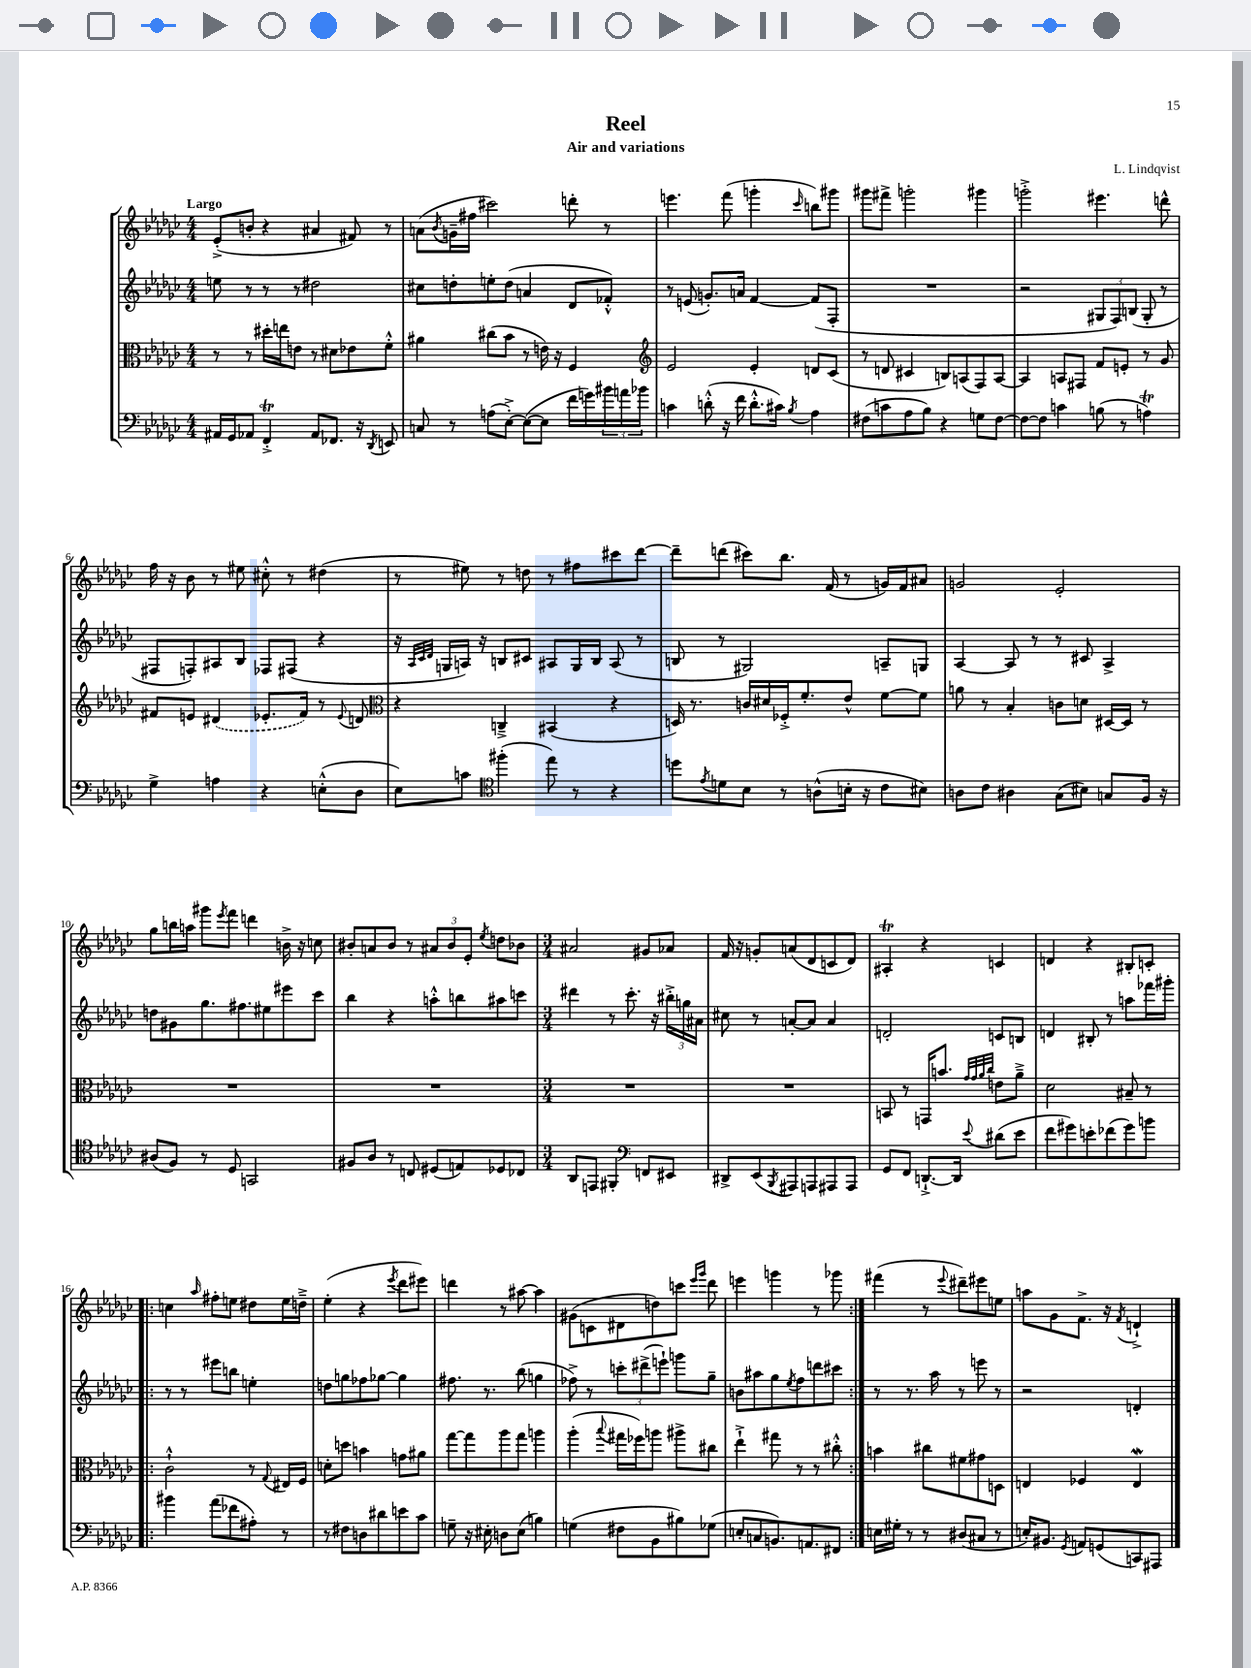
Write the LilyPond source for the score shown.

\header { title = "Reel" composer = "L. Lindqvist" subtitle = "Air and variations" }
<<
\new StaffGroup <<
\new Staff = "s0" {
    \clef treble \key ges \major \numericTimeSignature \time 4/4 \tempo "Largo"
    ees'8-.->( b'8-. r4 ais'4 fis'8) r8 |
    a'8( \acciaccatura { bes'8 } g'16-- fis''16 cis'''2) d'''8-. r8 |
    e'''4. f'''8( g'''4-. \grace { ces'''16 } b''8) gis'''8 |
    gis'''8 fis'''8-> g'''2-. gis'''4 |
    g'''2-.-> eis'''4. d'''8-^ |
    f''16 r16 bes'8 r8 eis''8 cis''8-.-^ r8 dis''4( |
    r8 eis''8) r8 d''8 r8 fis''8 cis'''8 des'''8~ |
    des'''8-- d'''8( cis'''8) bes''8. f'16( r8 g'16) f'16 ais'8 |
    g'2 ees'2-. |
    ges''8 b''16 a''16 gis'''8 \acciaccatura { ees'''8 } f'''8 d'''4 b'16-> r16 c''8 |
    bis'8-. a'8 bis'8 r8 \tuplet 3/2 { ais'8 bis'8 ees'8-. } \acciaccatura { ees''8 } d''8 bes'8 |
    \numericTimeSignature \time 3/4 ais'2 gis'8 aes'8 |
    f'16 r16 g'8-. a'8( des'8 c'8 des'8) |
    ais4-.\trill r4 c'4 |
    d'4 r4 bis8-. c'8-. |
    \repeat volta 2 { c''4 \grace { aes''16 } fis''8-. e''8 dis''8 e''16 d''16---> |
    ees''4-.( r4 \acciaccatura { ees'''8 } des'''8 eis'''8) |
    d'''4 r8 ais''8~ ais''4 |
    gis'8( c'8 dis'8 d''8) c'''8 \grace { ees'''16 ges'''16 } des'''8 |
    e'''4 g'''4 r8 ges'''8 | }
    fis'''4( r8 \appoggiatura { ees'''8 } dis'''8--) eis'''8 e''8 |
    a''8 ges'8 f'8.-> r16 \acciaccatura { f'8 } d'4-!-> \bar "|." |
}
\new Staff = "s1" {
    \clef treble \key ges \major \numericTimeSignature \time 4/4
    e''8 r8 r8 r8 dis''2 |
    cis''8 d''8-. e''8-. d''8( a'4 des'8 fes'8-.-^) |
    r8 e'8( g'8.-.) a'16 f'4~ f'8( f8-. |
    R1 |
    r2 \tuplet 3/2 { gis8 f8) b8( } gis8-. r8 |
    fis8 f8-.) ais8 bes8 fes8 fis8( r4 |
    r16 \grace { aes32 ces'32 des'32 } g16 a16) r16 b8 cis'8 ais8 g16 b16 ais8( r8 |
    b8 r8 gis2) a8-- g8 |
    aes4~ aes8 r8 r8 cis'8 aes4-> |
    d''8 gis'8 ges''8. fis''8. eis''8 eis'''8 ces'''8 |
    bes''4 r4 a''8-.-^ b''8 ais''8 c'''8 |
    \numericTimeSignature \time 3/4 dis'''4 r8 ces'''8.-. r16 \tuplet 3/2 { bis''16-.-> g''16 ais'16 } |
    cis''8 r8 a'8~-. a'8 a'4 |
    d'2-. c'8 b8 |
    d'4 bis8-. r8 a''8 fes'''16 gis'''16-. |
    \repeat volta 2 { r8 r8 eis'''8 b''8 e''4-. |
    d''8 g''8 fes''8 ges''8~ ges''4 |
    fis''8. r8. bes''8( g''4 |
    fes''8->) r8 \tuplet 3/2 { c'''8-. dis'''8->( e'''8-!) } g'''8 ges''8-- |
    b'8 ais''8 ges''8 \acciaccatura { ees''8 } f''8 d'''8 cis'''8 | }
    r8 r8. aes''16 r8 e'''8 r8 |
    r2 d'4-. \bar "|." |
}
\new Staff = "s2" {
    \clef alto \key ges \major \numericTimeSignature \time 4/4
    r8 r8 dis''16-. e''16 e'8 r8 dis'8 ees'8 f'8-.-^ |
    ais'4 cis''8( bes'8 r8 e'16) r16 f4 |
    \clef treble ees'2 ees'4-. d'8 ces'8( |
    r8 d'8 cis'4 b8) a8( f8) a8~ |
    a4 a8 fis8 f'8 e'8-. r8 ges'8 |
    fis'8 e'8 \once \slurDashed dis'4( ees'8.-. fis'16) r8 \appoggiatura { ees'8 } d'8 |
    \clef alto r4 c4---> bis,4( r4 |
    d16) r8. c'16 dis'16 fes16-.-> f'8.-. ees'8-^ f'8~ f'8 |
    a'8 r8 bes4-. c'8 d'8 dis16~ dis16 r8 |
    R1 |
    R1 |
    \numericTimeSignature \time 3/4 R2. |
    R2. |
    b,8 r8 g,16 b'8. \grace { ges'32 ges'32 aes'32 ces''32 } e'8 aes'8---> |
    des'2 bis8-- r8 |
    \repeat volta 2 { ces'2-!-^ r8 \appoggiatura { ges8 } eis16 f16 |
    d'8-. d''8 b'4 g'8 ais'8 |
    ges''8~ ges''8 aes''8 ges''8 a''4 |
    aes''4-.( \appoggiatura { bes''8 } gis''16 fes''16) a''8 ais''8-> cis''8 |
    ees''4-!-> gis''8 r8 r8 cis''8-.-^ | }
    b'4 cis''8 fis'8 gis'8 d8 |
    e4 fes4 e4\mordent \bar "|." |
}
\new Staff = "s3" {
    \clef bass \key ges \major \numericTimeSignature \time 4/4
    ais,16 ges,16 aes,8 f,4-.->\trill aes,8 fes,8. r16 \acciaccatura { des,8 } e,8 |
    c8 r8 a8( ees8~-.->) ees8~( ees8 f'16 g'16) \tuplet 3/2 { bis'16 a'16 bes'16 } |
    c'4 d'8-.-^( r16 f'16 d'8.-.-^ cis'16) \acciaccatura { bes8 } aes4 |
    fis8( c'8 aes8 bes8) r4 g8 fis8~ |
    fis8~ fis8 c'4 b8( r8 a4\trill) |
    ges4-> a4 r4 e8-.-^( des8 |
    ees8) c'8 \clef tenor fis''4-.( ees''8) r8 r4 |
    d''8 \acciaccatura { ees'8 } d'8 bes8 r8 a8-^( b16-. r16 ces'8 bis8) |
    a8 ces'8 ais4 ges8( bis8) g8 f16 r16 |
    ais8( f8) r8 des8 g,2 |
    fis8 aes8 r8 c8 dis8( e8) des8 ces8 |
    \numericTimeSignature \time 3/4 aes,8 e,8 fis,4-. \clef bass f,8 eis,8 |
    dis,8-> ees,8( \acciaccatura { bes,,8 } ais,,8) a,,8 ais,,8 ais,,8 |
    ges,8 f,8 d,8.~-!-> d,16 \appoggiatura { ees'8 } dis'8( ees'8 |
    f'8 gis'8) e'8-. fes'8( gis'8) b'8 |
    \repeat volta 2 { bis'4 aes'8( fes'8 ais8-.) r8 |
    r8 fis8 d8 dis'8 e'8 ces'8 |
    g8-- r16 eis16-. d8 eis8( b4) |
    g4( fis8 bes,8 bis8) ges8( |
    e8-. c8 b,8.) a,8. fis,8 | }
    e16 gis16-. r8 r8 dis8( cis8 r8 |
    e16-.) bis,8. \acciaccatura { ges,8 } a,8 g,8( c,8) ais,,8 \bar "|." |
}
>>
>>
